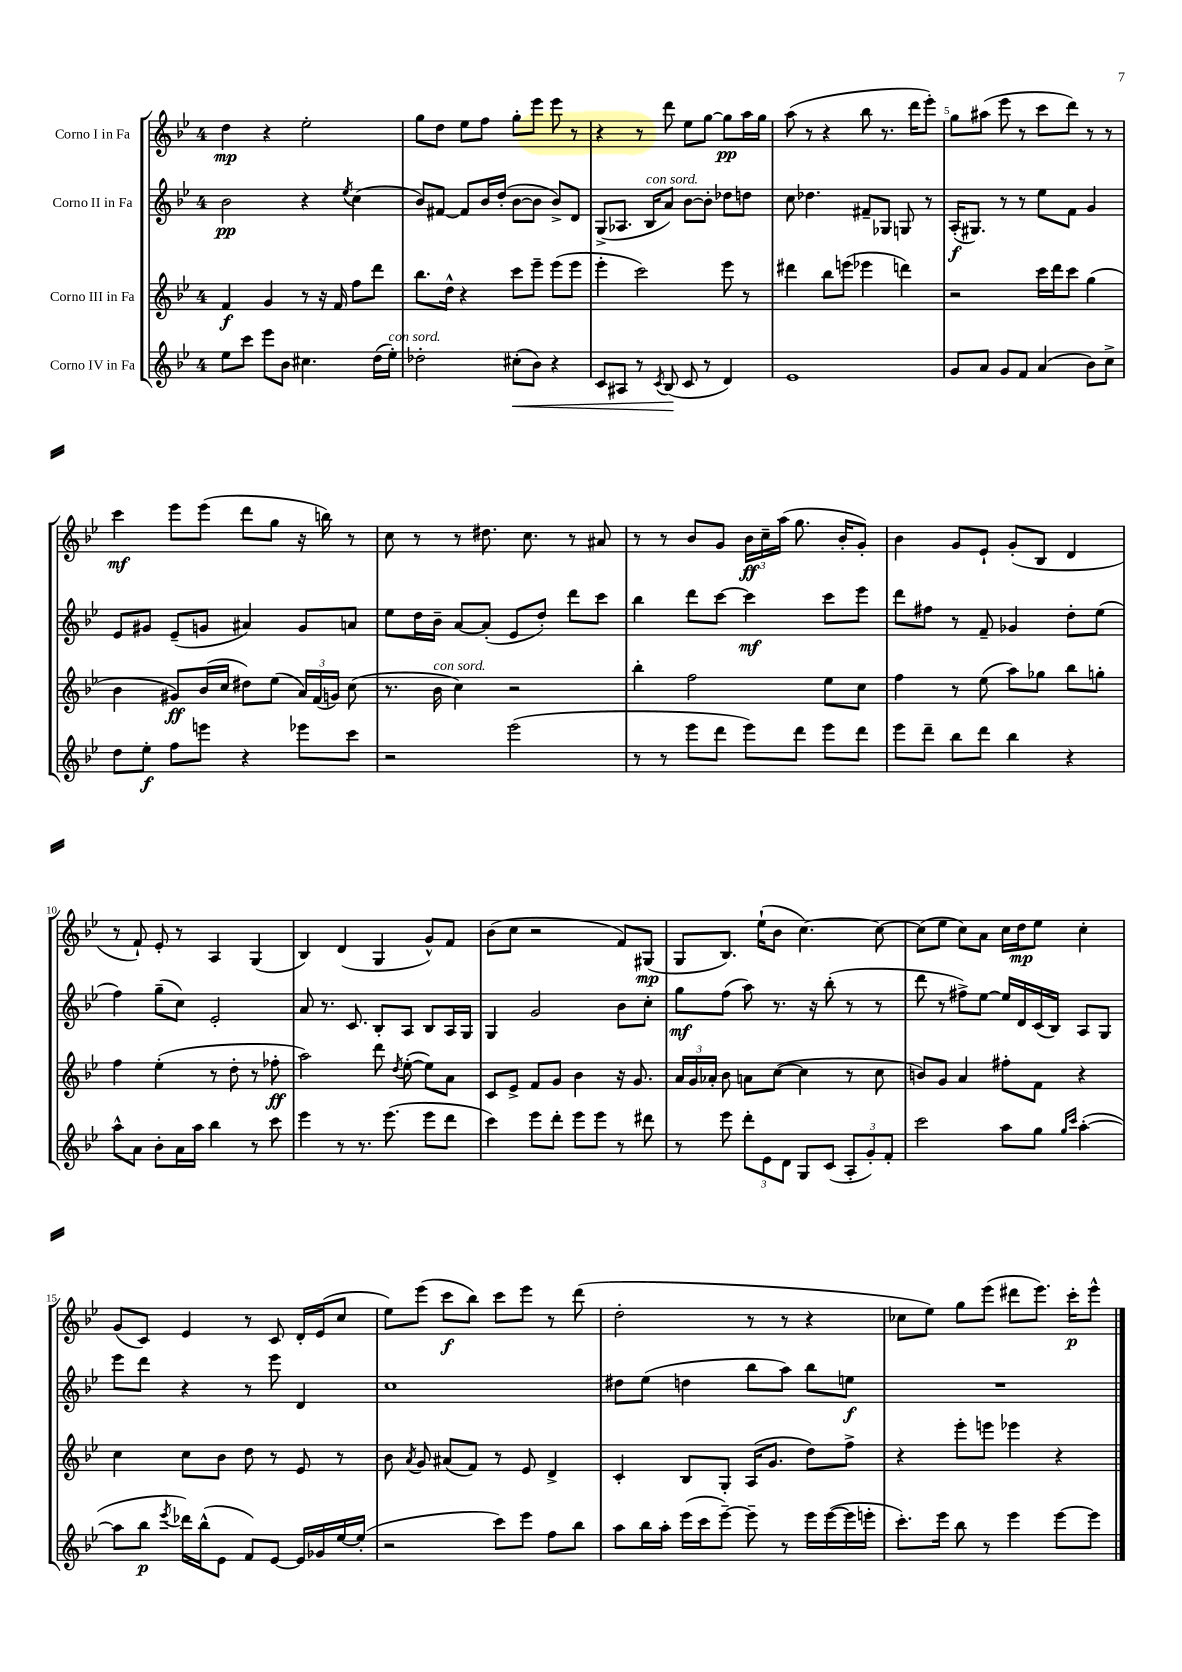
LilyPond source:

<<
\new StaffGroup <<
\new Staff = "s0" \with { instrumentName = "Corno I in Fa" } {
    \clef treble \key bes \major \once \override Staff.TimeSignature.style = #'single-digit \time 4/4
    \autoBeamOff d''4\mp r4 ees''2-. |
    g''8[ d''8] ees''8[ f''8] g''8[-. ees'''8] ees'''8 r8 |
    r4 r8 d'''8 ees''8[ g''8]~ g''8[\pp a''16 g''16] |
    a''8( r8 r4 bes''8 r8. d'''16[ ees'''8]-.) |
    g''8[ ais''8]( ees'''8 r8 c'''8[ d'''8]) r8 r8 |
    c'''4\mf ees'''8[ ees'''8]( d'''8[ g''8] r16 b''16) r8 |
    c''8 r8 r8 dis''8. c''8. r8 ais'8 |
    r8 r8 bes'8[ g'8] \tuplet 3/2 { bes'16[\ff c''16-- a''16]( } g''8. bes'16[-. g'8]-.) |
    bes'4 g'8[ ees'8]-! g'8[-.( bes8] d'4 |
    r8 f'8-!) ees'8-. r8 a4 g4( |
    bes4) d'4( g4 g'8[-^) f'8] |
    bes'8[( c''8] r2 f'8[) gis8]\mp( |
    g8[ bes8.]) ees''16[-!( bes'8] c''4.~) c''8~ |
    c''8[( ees''8] c''8[) a'8] c''16[ d''16\mp ees''8] c''4-. |
    g'8[( c'8]) ees'4 r8 c'8 d'16[-. ees'16( c''8] |
    ees''8[) ees'''8]( c'''8[\f bes''8]) c'''8[ ees'''8] r8 d'''8( |
    d''2-. r8 r8 r4 |
    ces''8[ ees''8]) g''8[ ees'''8]( dis'''8[ ees'''8.]) c'''16[-.\p ees'''8]-^ \bar "|." |
}
\new Staff = "s1" \with { instrumentName = "Corno II in Fa" } {
    \clef treble \key bes \major \once \override Staff.TimeSignature.style = #'single-digit \time 4/4
    \autoBeamOff bes'2\pp r4 \acciaccatura { ees''8 } c''4( |
    bes'8[) fis'8]~ fis'8[ bes'16 d''16]-.( bes'8[~ bes'8] bes'8[->) d'8] |
    g8[->( aes8.] bes16[^\markup { \italic "con sord." } a'8]) bes'8[~ bes'8]-. des''8[ d''8] |
    c''8 des''4. fis'8[-- ges8] g8 r8 |
    a16[-.\f( gis8.]) r8 r8 ees''8[ f'8] g'4 |
    ees'8[ gis'8] ees'8[--( g'8] ais'4) g'8[ a'8] |
    ees''8[ d''16 bes'16]-- a'8[~ a'8]-.( ees'8[ d''8]-.) d'''8[ c'''8] |
    bes''4 d'''8[ c'''8]~ c'''4\mf c'''8[ ees'''8] |
    d'''8[ fis''8] r8 f'8-- ges'4 d''8[-. ees''8]( |
    f''4) g''8[--( c''8]) ees'2-. |
    a'8 r8. c'8. bes8[-. a8] bes8[ a16 g16] |
    g4 g'2 bes'8[ c''8]-. |
    g''8[\mf f''8]( a''8) r8. r16 bes''8-.( r8 r8 |
    d'''8 r8 fis''8[->) ees''8]~ ees''16[ d'16 c'16( bes16]) a8[ g8] |
    ees'''8[ d'''8] r4 r8 ees'''8 d'4 |
    c''1 |
    dis''8[ ees''8]( d''4 bes''8[ a''8]) bes''8[ e''8]\f |
    R1 \bar "|." |
}
\new Staff = "s2" \with { instrumentName = "Corno III in Fa" } {
    \clef treble \key bes \major \once \override Staff.TimeSignature.style = #'single-digit \time 4/4
    \autoBeamOff f'4\f g'4 r8 r16 f'16 f''8[ d'''8] |
    bes''8.[ d''16]-^ r4 c'''8[ ees'''8]-- ees'''8[( ees'''8] |
    ees'''4-. c'''2) ees'''8 r8 |
    dis'''4 bes''8[ e'''8]( ees'''4 d'''4) |
    r2 c'''16[ d'''16 c'''8] g''4( |
    bes'4 gis'8[\ff) bes'16( c''16] dis''8[) ees''8]( \tuplet 3/2 { a'16[) f'16( g'16]) } c''8( |
    r8. bes'16^\markup { \italic "con sord." } c''4) r2 |
    bes''4-. f''2 ees''8[ c''8] |
    f''4 r8 ees''8( a''8[) ges''8] bes''8[ g''8]-. |
    f''4 ees''4-.( r8 d''8-. r8 fes''8-.\ff |
    a''2) d'''8 \acciaccatura { d''8 } ees''8~-.( ees''8[) a'8] |
    c'8[ ees'8]-> f'8[ g'8] bes'4 r16 g'8. |
    \tuplet 3/2 { a'16[ g'16 aes'16]-. } bes'8 a'8[ c''8]~( c''4 r8 c''8 |
    b'8[) g'8] a'4 fis''8[-. f'8] r4 |
    c''4 c''8[ bes'8] d''8 r8 ees'8 r8 |
    bes'8 \acciaccatura { a'8 } g'8 ais'8[( f'8]) r8 ees'8 d'4-> |
    c'4-. bes8[ g8]-. a16[( g'8.] d''8[) f''8]-> |
    r4 ees'''8[-. e'''8] ees'''4 r4 \bar "|." |
}
\new Staff = "s3" \with { instrumentName = "Corno IV in Fa" } {
    \clef treble \key bes \major \once \override Staff.TimeSignature.style = #'single-digit \time 4/4
    \autoBeamOff ees''8[ c'''8] ees'''8[ bes'8] cis''4. d''16[( ees''16]-.^\markup { \italic "con sord." }) |
    des''2-. cis''8[-.\<( bes'8]) r4 |
    c'8[ ais8] r8 \acciaccatura { c'8 } bes8\!( c'8 r8 d'4) |
    ees'1 |
    g'8[ a'8] g'8[ f'8] a'4( bes'8[) c''8]-> |
    d''8[ ees''8]-.\f f''8[ e'''8] r4 ees'''8[ c'''8] |
    r2 ees'''2( |
    r8 r8 ees'''8[ d'''8] ees'''8[) d'''8] ees'''8[ d'''8] |
    ees'''8[ d'''8]-- bes''8[ d'''8] bes''4 r4 |
    a''8[-^ a'8] bes'8[-. a'16 a''16] bes''4 r8 c'''8 |
    ees'''4 r8 r8. ees'''8.( ees'''8[ d'''8] |
    c'''4) ees'''8[ d'''8]-. ees'''8[ ees'''8] r8 dis'''8 |
    r8 ees'''8 \tuplet 3/2 { d'''8[-. ees'8 d'8] } g8[ c'8]( \tuplet 3/2 { a8[-. g'8-.) f'8]-. } |
    c'''2 a''8[ g''8] \grace { g''16[ c'''16] } a''4~-.( |
    a''8[ bes''8]\p \acciaccatura { ees'''8 } des'''16[) bes''16-^( ees'8] f'8[) ees'8]~ ees'16[ ges'16 ees''16~ ees''16]-.( |
    r2 c'''8[) ees'''8] f''8[ bes''8] |
    a''8[ bes''16 a''16]-. ees'''16[( c'''16 ees'''8]~--) ees'''8-- r8 ees'''16[ ees'''16~( ees'''16 e'''16]-. |
    c'''8.[-.) ees'''16] bes''8 r8 ees'''4 ees'''8[~ ees'''8] \bar "|." |
}
>>
>>
\layout { \context { \Score \override BarNumber.break-visibility = ##(#f #t #t) barNumberVisibility = #(every-nth-bar-number-visible 5) } }
